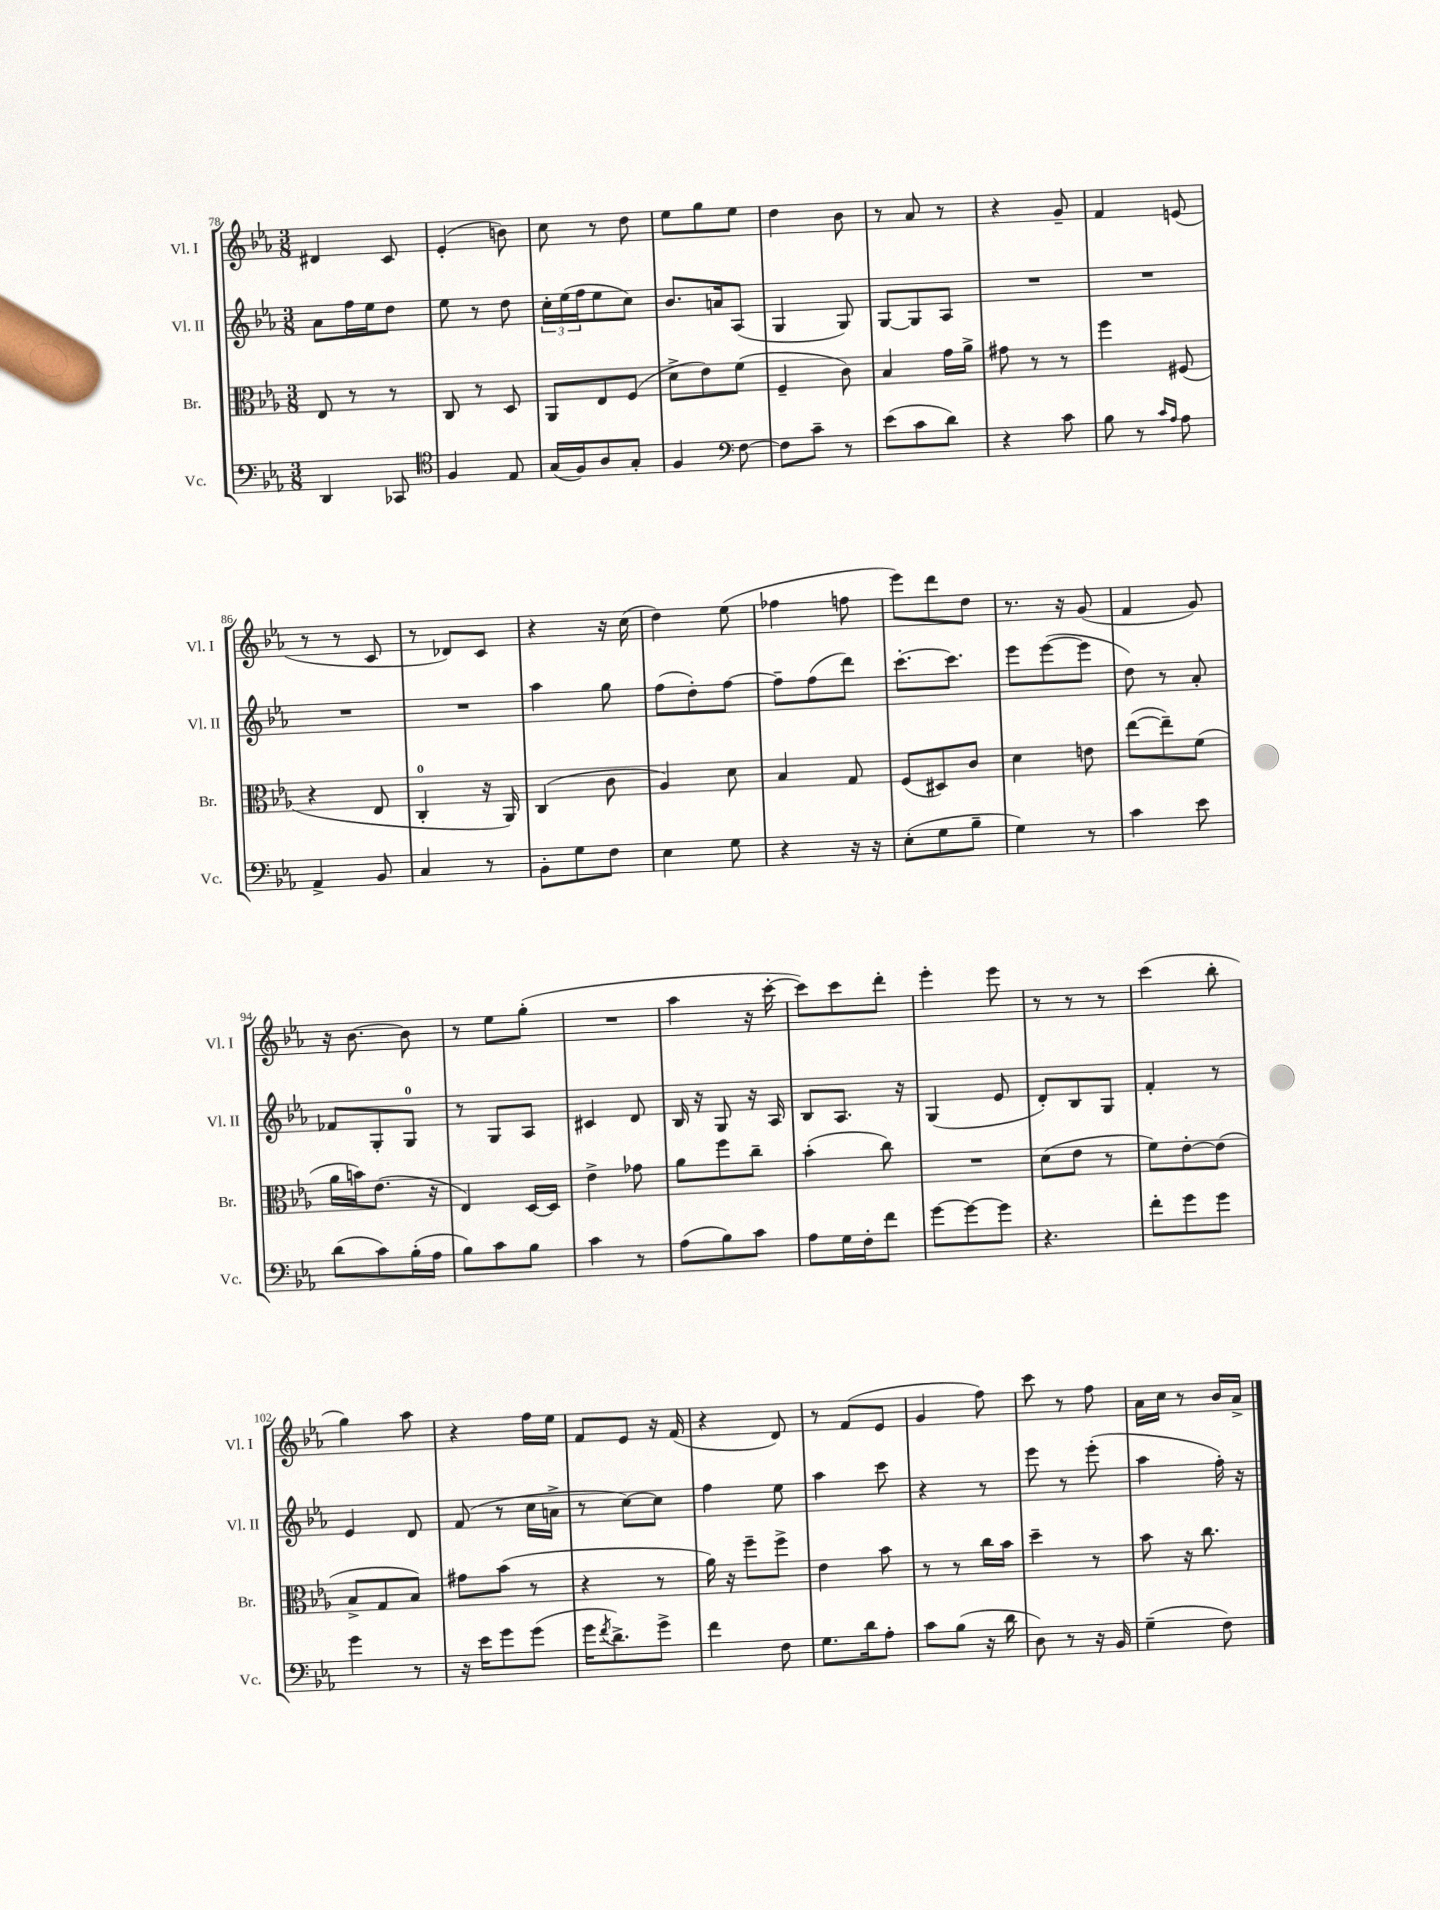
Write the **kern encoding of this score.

**kern	**kern	**kern	**kern
*staff4	*staff3	*staff2	*staff1
*clefF4	*clefC3	*clefG2	*clefG2
*k[b-e-a-]	*k[b-e-a-]	*k[b-e-a-]	*k[b-e-a-]
*M3/8	*M3/8	*M3/8	*M3/8
4DD	8E-	8a-	4d#
.	8r	16ff	.
.	.	16ee-	.
8CC-	8r	8dd	8c
=	=	=	=
*clefC4	*	*	*
4F	8C	8ee-	(4e-'
.	8r	8r	.
8E-	8D	8dd	8b)
=	=	=	=
(16G	8AA-	24cc'	8cc
.	.	(24ee-	.
16F)	.	.	.
.	.	24ff	.
8A-	8E-	8ee-	8r
8G'	(8F	8cc)	8dd
=	=	=	=
4F	8d^	8.b-	8ee-
.	8e-)	.	8gg
.	.	16a	.
*clefF4	*	*	*
[8F	(8f	(8A-	8ee-
=	=	=	=
8F]	4F~	4G	4dd
8c~	.	.	.
8r	8c)	8G)	8b-
=	=	=	=
(8e-	4B-	[8G	8r
8c	.	8G]	8a-
8d)	16g	8A-	8r
.	16a-^	.	.
=	=	=	=
4r	8g#	4.r	4r
.	8r	.	.
8c	8r	.	8g~
=	=	=	=
8B-	4ff	4.r	4f
8r	.	.	.
16qqc	.	.	.
16qqA-	.	.	.
8A-	(8F#	.	(8e
=	=	=	=
4AA-^	4r	4.r	8r
.	.	.	8r
8BB-	8E-	.	8c
=	=	=	=
4C	4C'	4.r	8r
.	.	.	8d-)
8r	16r	.	8c
.	16AA-)	.	.
=	=	=	=
8BB-'	(4C	4aa-	4r
8G	.	.	.
8F	8c	8gg	16r
.	.	.	(16cc
=	=	=	=
4E-	4A-)	(8ff	4dd)
.	.	8dd')	.
8G	8d	[8ff	(8ee-
=	=	=	=
4r	4B-	8ff~]	4ff-
.	.	(8ff	.
16r	8G	8ddd)	8ff
16r	.	.	.
=	=	=	=
(8E-'	(8F	[8.ccc'	8eee-)
8G	8D#)	.	8ddd
.	.	8.ccc]	.
8B-~	8c	.	8dd
=	=	=	=
4G)	4d	8eee-	8.r
.	.	([8eee-	.
.	.	.	16r
8r	8e	8eee-]	(8g
=	=	=	=
4c	([8ee-	8dd)	4f
.	8ee-~])	8r	.
8e-	(8f	8a-'	8g)
=	=	=	=
(8d	16a-	8f-	16r
.	16b)	.	[8.b-
8c)	(8.e-	8G'	.
(16B-'	.	8G	8b-]
16A-	16r	.	.
=	=	=	=
8B-)	4E-)	8r	8r
8c	.	8G	8ee-
8B-	[16D	8A-	(8gg'
.	16D]	.	.
=	=	=	=
4c	4e-^	4c#	4.r
8r	8g-	8d	.
=	=	=	=
(8A-	8a-	16B-	4aa-
.	.	16r	.
8B-)	8ff	8G	.
8c	8cc~	16r	16r
.	.	16A-	[16ccc'
=	=	=	=
8A-	(4b-'	8B-	8ccc])
16G	.	8.A-	8ccc
16F'	.	.	.
8f	8cc)	.	8ddd'
.	.	16r	.
=	=	=	=
[8g	4.r	(4G	4eee-'
8g_	.	.	.
8g]	.	8e-	8eee-
=	=	=	=
4.r	(8d	8d')	8r
.	8e-	8B-	8r
.	8r	8G	8r
=	=	=	=
8f'	8f)	4f'	(4ccc
8g	[8e-'	.	.
8g	(8e-]	8r	8bb-'
=	=	=	=
4g	8B-^	4e-	4gg)
.	8G	.	.
8r	8B-)	8d	8aa-
=	=	=	=
16r	8g#	(8f	4r
16e-	.	.	.
8g	(8b-	8r	.
(8g	8r	16cc	16ff
.	.	16a^	16ee-
=	=	=	=
16g	4r	8r	8f
8qf	.	.	.
8.d^)	.	.	.
.	.	[8cc)	8e-
8g^	8r	8cc]	16r
.	.	.	(16f
=	=	=	=
4f	16a-)	4ff	4r
.	16r	.	.
.	8ff~	.	.
8F	8ff^	8ee-	8d)
=	=	=	=
8.G	4e-	4aa-	8r
.	.	.	(8f
16d	.	.	.
8A-'	8b-	8ccc	8e-
=	=	=	=
8c	8r	4r	4g
(8B-	8r	.	.
16r	16cc	8r	8ff)
16d	16b-	.	.
=	=	=	=
8D)	4dd~	8eee-	8ccc
8r	.	8r	8r
16r	8r	(8eee-'	8ff
16BB-	.	.	.
=	=	=	=
(4G~	8b-	4aa-	16a-
.	.	.	16cc
.	16r	.	8r
.	8.cc	.	.
8F)	.	16ff')	16b-
.	.	16r	16a-^
==	==	==	==
*-	*-	*-	*-
